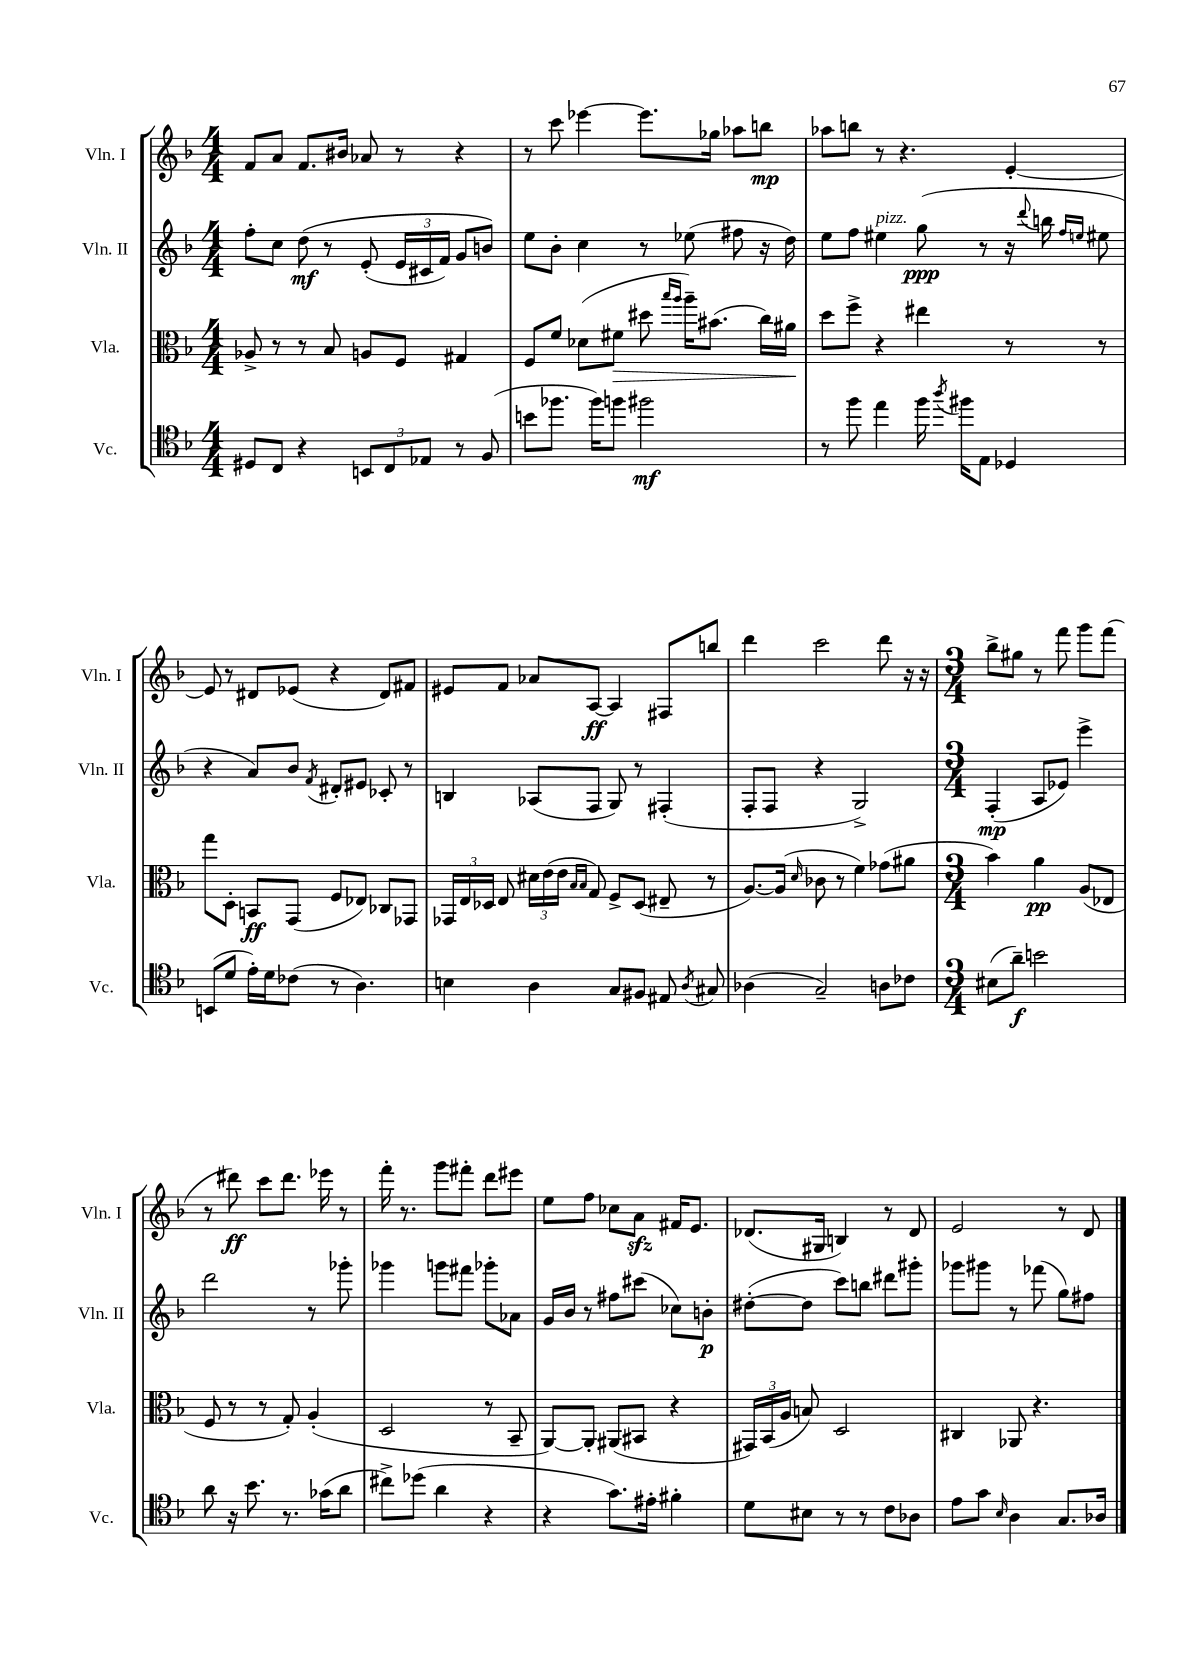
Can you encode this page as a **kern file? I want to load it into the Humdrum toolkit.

**kern	**kern	**kern	**kern
*staff4	*staff3	*staff2	*staff1
*clefC4	*clefC3	*clefG2	*clefG2
*k[b-]	*k[b-]	*k[b-]	*k[b-]
*M4/4	*M4/4	*M4/4	*M4/4
8D#/L	8A-^/	8ff'\L	8f/L
8C/J	8r	8cc\J	8a/J
4r	8r	&(8dd\	8.f/L
.	8B-/	8r	.
.	.	.	16b#/Jk
12BB/L	8A/L	(8e'/	8a-/
12C/	.	.	.
.	8F/J	24e/LL	8r
12E-/J	.	24c#/	.
.	.	24f/JJ)	.
8r	4G#/	8g/L	4r
(8F/	.	8b/J&)	.
=	=	=	=
8b\L	8F/L	8ee\L	8r
8.ff-\J	8f/J	8b-'\J	8ccc\
.	(8d-\L	4cc\	[4eee-\
16ff-\LK)	.	.	.
8ff\J	8f#\J	.	.
2ff#\	8dd#\	8r	8.eee-\]L
.	16qqbb-/LL	.	.
.	16qqaa/JJ	.	.
.	16aa~\LK)	(8ee-\	.
.	(8.b#\J	.	16gg-\Jk
.	.	8ff#\	8aa-\L
.	16cc\LL)	16r	8bb\J
.	16a#\JJ	16dd\)	.
=	=	=	=
8r	8dd\L	8ee\L	8aa-\L
8ff\	8ff^\J	8ff\J	8bb\J
4ee\	4r	4ee#\	8r
.	.	.	4.r
16ff\	4ee#\	(8gg\	.
8qaa/	.	.	.
16ff#\LK	.	.	.
8E\J	.	8r	.
4D-/	8r	16r	[4e'/
.	.	8qqddd/	.
.	.	16bb\	.
.	.	16qqff/LL	.
.	.	16qqee/JJ	.
.	8r	8ee#\	.
=	=	=	=
(8BB/L	8gg\L	4r	8e/]
8d/J	8D'\J	.	8r
16e'\LL)	8BB/L	8a/L)	8d#/L
16d\J	.	.	.
(8c-\J	(8GG/J	8b-/J	(8e-/J
.	.	8qf/	.
8r	8F/L	8d#'/L	4r
4.A\)	8E-/J)	8e#/J	.
.	8C-/L	8c-'/	8d#/L)
.	8GG-/J	8r	8f#/J
=	=	=	=
4B\	24GG-/LL	4B/	8e#/L
.	24E/	.	.
.	24D-/JJ	.	.
.	8E/	.	8f/J
4A\	24d#\LL	(8A-/L	8a-/L
.	(24e\	.	.
.	24e\JJ	.	.
.	16qqB-/LL	.	.
.	16qqB-/JJ	.	.
.	8G/)	8F/J	[8A/J
8G/L	8F^/L	8G/)	4A/]
8F#/J	(8D-/J	8r	.
8E#/	8E#~/	(4F#'/	8F#/L
8qA/	.	.	.
8G#/	8r	.	8bb/J
=	=	=	=
(4A-\	[8.A/L)	8F'/L	4ddd\
.	.	8F/J	.
.	(16A/]Jk	.	.
.	16qqd/	.	.
2G~/)	8c-\	4r	2ccc\
.	8r	.	.
.	4f\)	2G^/)	.
8A\L	(8g-\L	.	8ddd\
8c-\J	8a#\J	.	16r
.	.	.	16r
=	=	=	=
*M3/4	*M3/4	*M3/4	*M3/4
(8B#\L	4b-\)	(4F'/	8bb-^\L
8a~\J)	.	.	8gg#\J
2b\	4a\	8A/L	8r
.	.	8e-/J)	8fff\
.	(8A/L	4eee^\	8ggg\L
.	8E-/J	.	(8fff\J
=	=	=	=
8a\	8F/	2ddd\	8r
16r	8r	.	8ddd#\)
8.b-\	.	.	.
.	8r	.	8ccc\L
8.r	8G'/)	.	8.ddd#\J
.	(4A'/	8r	.
(16g-\LK	.	.	16eee-\
8a\J	.	8ggg-'\	8r
=	=	=	=
8cc#^\L)	2D/	4ggg-\	16fff'\
.	.	.	8.r
(8dd-\J	.	.	.
4a\	.	8ggg\L	8ggg\L
.	.	8fff#\J	8fff#'\J
4r	8r	8ggg-'\L	8ddd\L
.	8BB-~/	8a-\J	8eee#\J
=	=	=	=
4r	[8AA/L)	16g/LL	8ee\L
.	.	16b-/JJ	.
.	8AA'/]J	8r	8ff\J
8.g\L)	(8AA#/L	8ff#\L	8cc-\L
.	8BB#/J	(8ccc#\J	8a\J
16e#'\Jk	.	.	.
4f#'\	4r	8cc-\L)	16f#/LK
.	.	.	8.e/J
.	.	8b'\J	.
=	=	=	=
8d\L	24GG#/LL)	([8dd#'\L	(8.d-/L
.	(24BB-/	.	.
.	24A/JJ	.	.
8B#\J	8B/)	8dd#\]J	.
.	.	.	16G#/Jk
8r	2D/	8ccc\L)	4B/)
8r	.	8bb\J	.
8c\L	.	8ddd#\L	8r
8A-\J	.	8ggg#'\J	8d-/
=	=	=	=
8e\L	4C#/	8ggg-\L	2e/
8g\J	.	8ggg#\J	.
16qqB-/	.	.	.
4A\	8AA-/	8r	.
.	4.r	(8fff-\	.
8.G/L	.	8gg\L)	8r
.	.	8ff#\J	8d/
16A-/Jk	.	.	.
==	==	==	==
*-	*-	*-	*-
